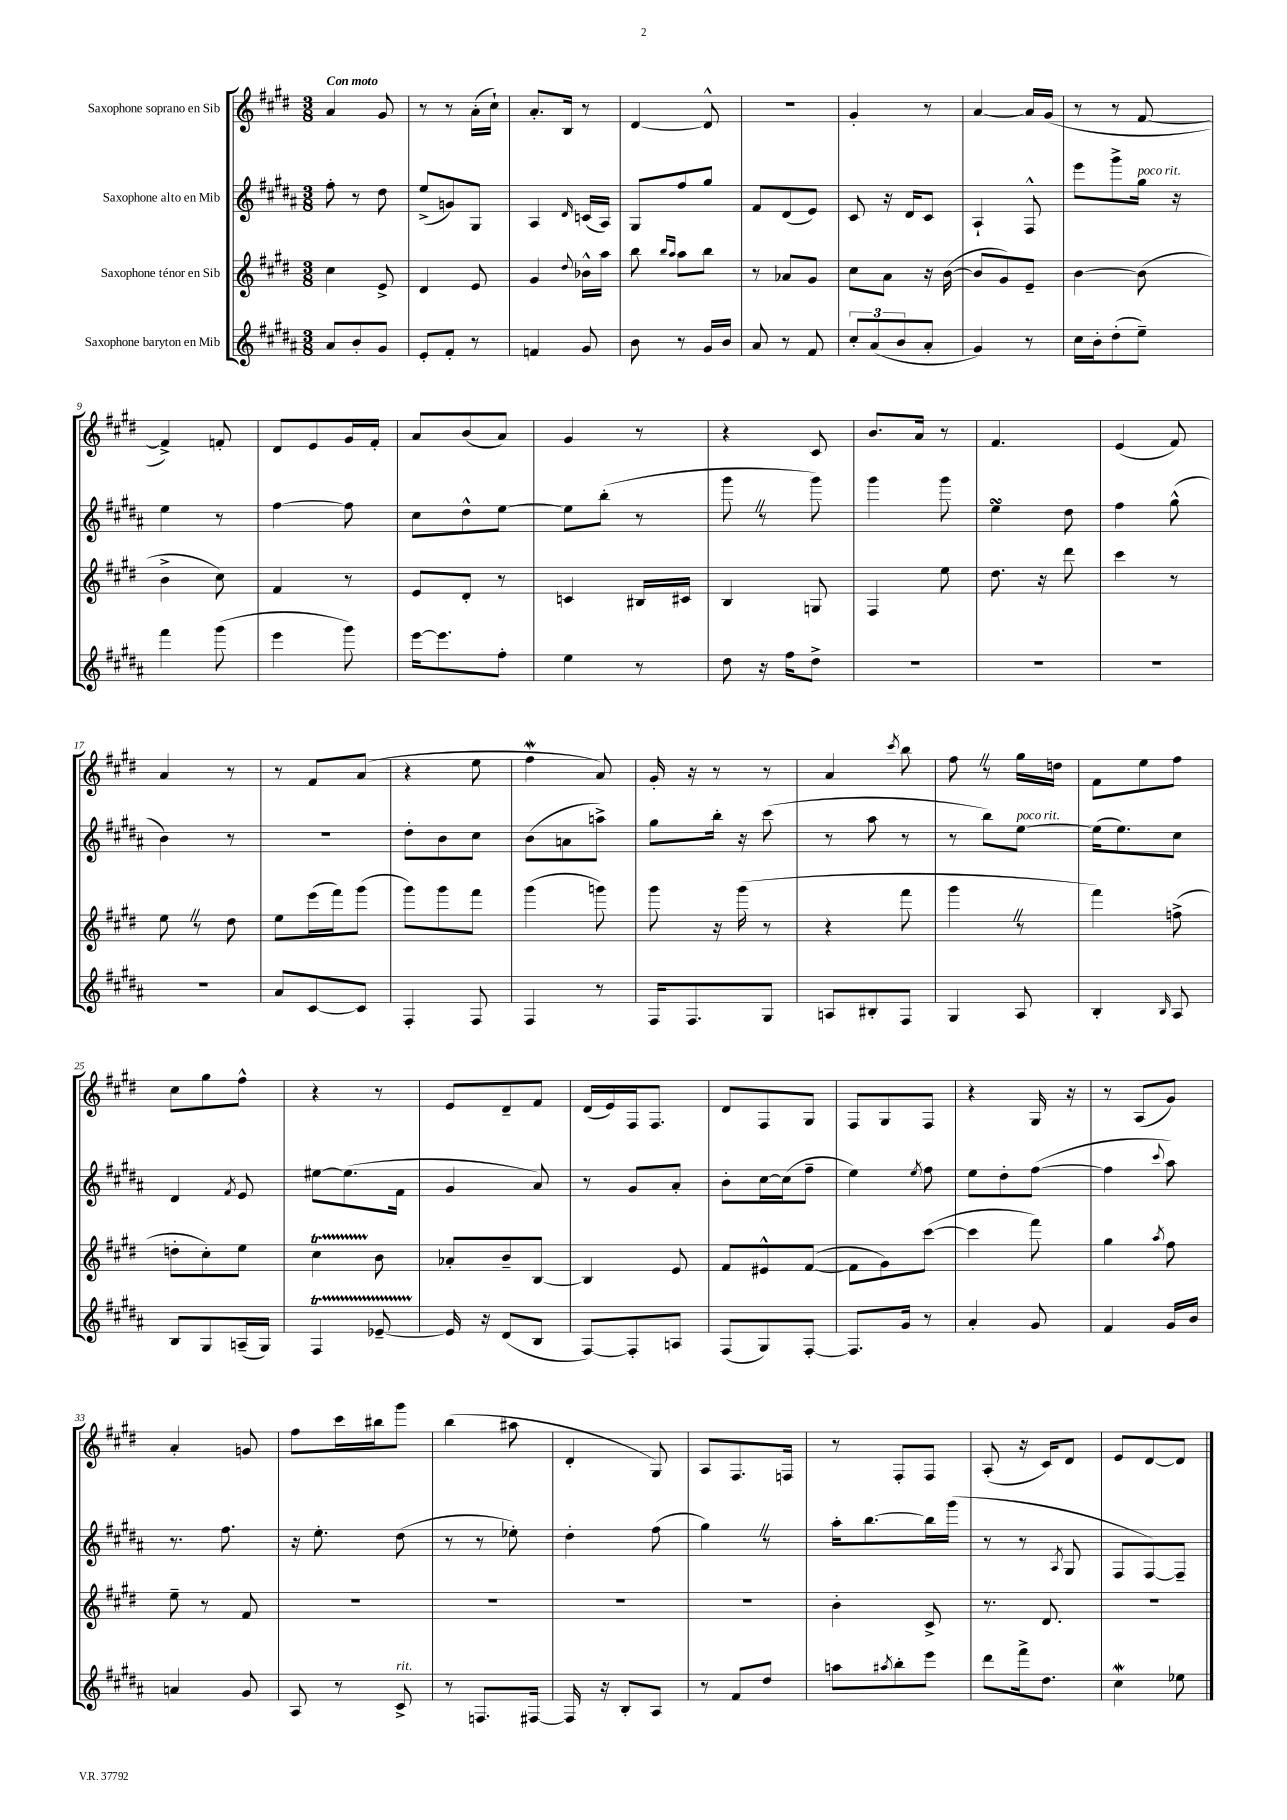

**kern	**kern	**kern	**kern
*part4	*part3	*part2	*part1
*staff4	*staff3	*staff2	*staff1
*I"Saxophone baryton en Mib	*I"Saxophone ténor en Sib	*I"Saxophone alto en Mib	*I"Saxophone soprano en Sib
*clefG2	*clefG2	*clefG2	*clefG2
*k[f#c#g#d#a#]	*k[f#c#g#d#]	*k[f#c#g#d#a#]	*k[f#c#g#d#]
*M3/8	*M3/8	*M3/8	*M3/8
=1	=1	=1	=1
!	!	!	!LO:TX:a:B:t=Con moto
8a#/L	4cc#\	8ff#'\	4a/
8b'/	.	8r	.
8g#/J	8e^/	8dd#\	8g#/
=2	=2	=2	=2
8e'/L	4d#/	(8ee^/L	8r
8f#'/J	.	8gn/)	8r
8r	8e/	8G#/J	(16a'\LL
.	.	.	16cc#`\JJ)
=3	=3	=3	=3
4fn/	4g#/	4A#/	8.a'/L
.	.	.	16B/Jk
.	8qqdd#/	16qqd#/	.
8g#/	16b-X^^\LL	(16cn/LL	8r
.	16aa\JJ	16A#/JJ)	.
=4	=4	=4	=4
8b\	8bb\	8G#/L	[4d#/
.	16qqbb/LL	.	.
.	16qqaa/JJ	.	.
8r	8aa\L	8ff#/	.
16g#/LL	8bb\J	8gg#/J	8d#^^/]
16b/JJ	.	.	.
=5	=5	=5	=5
8a#/	8r	8f#/L	4.r
8r	8a-X/L	(8d#/	.
8f#/	8g#/J	8e/J)	.
=6	=6	=6	=6
12cc#'/L	8cc#\L	8c#/	4g#'/
(12a#/	.	.	.
.	8a\J	16r	.
12b/	.	.	.
.	.	16d#/KL	.
8a#'/J	16r	8c#/J	8r
.	([16b\	.	.
=7	=7	=7	=7
4g#/)	8b/L]	4A#`/	[4a/
.	8g#/)	.	.
8r	8e~/J	8F#^^/	16a/LL]
.	.	.	(16g#/JJ
=8	=8	=8	=8
16cc#\LL	[4b\	8eee\L	8r
16b'\J	.	.	.
(8dd#'\	.	8ggg#^\	8r
!	!	!LO:TX:a:i:t=poco rit.	!
8ee~\J)	(8b\]	16gg#\Jk	[8f#/
.	.	16r	.
!!LO:LB:g=z
=9	=9	=9	=9
4fff#\	4b^\	4ee\	4f#^/])
(8ggg#\	8cc#\)	8r	8fn'/
=10	=10	=10	=10
4eee\	4f#/	[4ff#\	8d#/L
.	.	.	8e/
8ggg#\)	8r	8ff#\]	16g#/L
.	.	.	16f#'/JJ
=11	=11	=11	=11
[16eee\KL	8e/L	8cc#\L	8a/L
8.eee\]	.	.	.
.	8d#'/J	8dd#^^\	(8b/
8ff#'\J	8r	[8ee\J	8a/J)
=12	=12	=12	=12
4ee\	4cn/	8ee\L]	4g#/
.	.	(8bb'\J	.
8r	16B#X/LL	8r	8r
.	16c#X/JJ	.	.
=13	=13	=13	=13
8dd#\	4B/	8ggg#Z\	4r
16r	.	8r	.
16ff#\KL	.	.	.
8dd#^\J	8Gn/	8ggg#\)	8c#/
=14	=14	=14	=14
4.r	4F#/	4ggg#\	8.b/L
.	.	.	16a/Jk
.	8ee\	8ggg#\	8r
=15	=15	=15	=15
4.r	8.dd#\	4eesSSs\	4.f#/
.	16r	.	.
.	8ddd#\	8dd#\	.
=16	=16	=16	=16
4.r	4ccc#\	4ff#\	(4e/
.	8r	(8gg#^^\	8f#/)
!!LO:LB:g=z
=17	=17	=17	=17
4.r	8eeZ\	4b\)	4a/
.	8r	.	.
.	8dd#\	8r	8r
=18	=18	=18	=18
8a#/L	8ee\L	4.r	8r
[8c#/	(16eee\L	.	8f#/L
.	16fff#\J)	.	.
8c#/J]	(8ggg#\J	.	(8a/J
=19	=19	=19	=19
4F#'/	8ggg#\L)	8dd#'\L	4r
.	8ggg#\	8b\	.
8F#/	8fff#\J	8cc#\J	8ee\
=20	=20	=20	=20
4F#/	(4ggg#\	(8b\L	4ff#W\
.	.	8an\	.
8r	8gggn\)	8aan^\J)	8a/)
=21	=21	=21	=21
16F#/KL	8ggg#\	8gg#\L	16g#'/
8.F#/	.	.	16r
.	16r	16bb'\Jk	8r
.	(16ggg#\	16r	.
8G#/J	8r	(8ccc#\	8r
=22	=22	=22	=22
8An/L	4r	8r	4a/
8B#X'/	.	8aa#\	.
.	.	.	8qccc#/
8F#/J	8fff#\	8r	8bb\
=23	=23	=23	=23
4G#/	4ggg#Z\	8r	8ff#Z\
.	.	8bb\L)	8r
!	!	!LO:TX:a:i:t=poco rit.	!
8A#/	8r	[8ee\J	16gg#\LL
.	.	.	16ddn\JJ
=24	=24	=24	=24
4B'/	4fff#\)	(16ee\KL]	8f#\L
.	.	8.ee\)	.
.	.	.	8ee\
16qqB/	.	.	.
8A#/	(8ffn^\	8cc#\J	8ff#\J
!!LO:LB:g=z
=25	=25	=25	=25
8B/L	8ddn'\L	4d#/	8cc#\L
8G#/	8cc#'\)	.	8gg#\
.	.	8qf#/	.
(16An~/L	8ee\J	8e/	8ff#^^\J
16G#/JJ)	.	.	.
=26	=26	=26	=26
4F#T/	4cc#T\	[8ee#X\L	4r
.	.	(8.ee#\]	.
[8e-XTTT~/	8b\	.	8r
.	.	16f#\Jk	.
=27	=27	=27	=27
16e-/]	8a-X'/L	4g#/	8e/L
16r	.	.	.
(8d#/L	8b~/	.	8d#~/
8B/J	[8B/J	8a#/)	8f#/J
=28	=28	=28	=28
[8F#/L)	4B/]	8r	(16d#/LL
.	.	.	16e/)
8F#'/]	.	8g#/L	16F#/J
.	.	.	8.F#/J
8An/J	8e/	8a#'/J	.
=29	=29	=29	=29
(8F#/L	8f#/L	8b'\L	8d#/L
8G#/)	8e#X^^/	[16cc#\L	8F#/
.	.	(16cc#\J]	.
[8F#'/J	([8f#/J	8ff#~\J	8G#/J
=30	=30	=30	=30
8.F#/L]	8f#\L]	4ee\)	8F#/L
.	8g#\)	.	8G#/
16g#/Jk	.	.	.
.	.	8qee/	.
8r	([8ccc#\J	8ff#\	8F#/J
=31	=31	=31	=31
4a#'/	4ccc#\]	8ee\L	4r
.	.	8dd#'\	.
8g#/	8fff#\)	([8ff#\J	16G#/
.	.	.	16r
=32	=32	=32	=32
4f#/	4gg#\	4ff#\]	8r
.	.	.	(8A/L
.	8qaa/	8qqccc#/	.
16g#/LL	8ff#\	8aa#\)	8g#/J)
16b/JJ	.	.	.
!!LO:LB:g=z
=33	=33	=33	=33
4an/	8ee~\	8.r	4a'/
.	8r	.	.
.	.	8.ff#\	.
8g#/	8f#/	.	8gn/
=34	=34	=34	=34
8A#/	4.r	16r	8ff#\L
.	.	8.ee'\	.
8r	.	.	16ccc#\L
.	.	.	16bb#X\J
!LO:TX:a:i:t=rit.	!	!	!
8c#^/	.	(8dd#\	8ggg#\J
=35	=35	=35	=35
8r	4.r	8r	(4bb\
8.Fn/L	.	8r	.
.	.	8ee-X'\)	8aa#X\
[16F#X/Jk	.	.	.
=36	=36	=36	=36
16F#/]	4.r	4dd#'\	4d#'/
16r	.	.	.
8B'/L	.	.	.
8A#/J	.	(8ff#\	8G#/)
=37	=37	=37	=37
8r	4.r	4gg#Z\)	8A/L
8f#/L	.	.	8.F#/
8dd#/J	.	8r	.
.	.	.	16Fn/Jk
=38	=38	=38	=38
8aan\L	4b'\	16aa#'\KL	8r
.	.	[8.bb\	.
8qaa#X/	.	.	.
8bb'\	.	.	8F#'/L
8eee\J	8c#^/	16bb\L]	8F#/J
.	.	(16ggg#\JJ	.
=39	=39	=39	=39
8ddd#\L	8.r	8r	(8A'/
16fff#^\k	.	8r	16r
8.dd#\J	8.d#/	.	16c#/KL)
.	.	8qA#/	.
.	.	8G#/	8d#/J
=40	=40	=40	=40
4cc#W\	4.r	8F#/L	8e/L
.	.	[8F#/)	[8d#/
8ee-X\	.	8F#~/J]	8d#/J]
==	==	==	==
*-	*-	*-	*-
